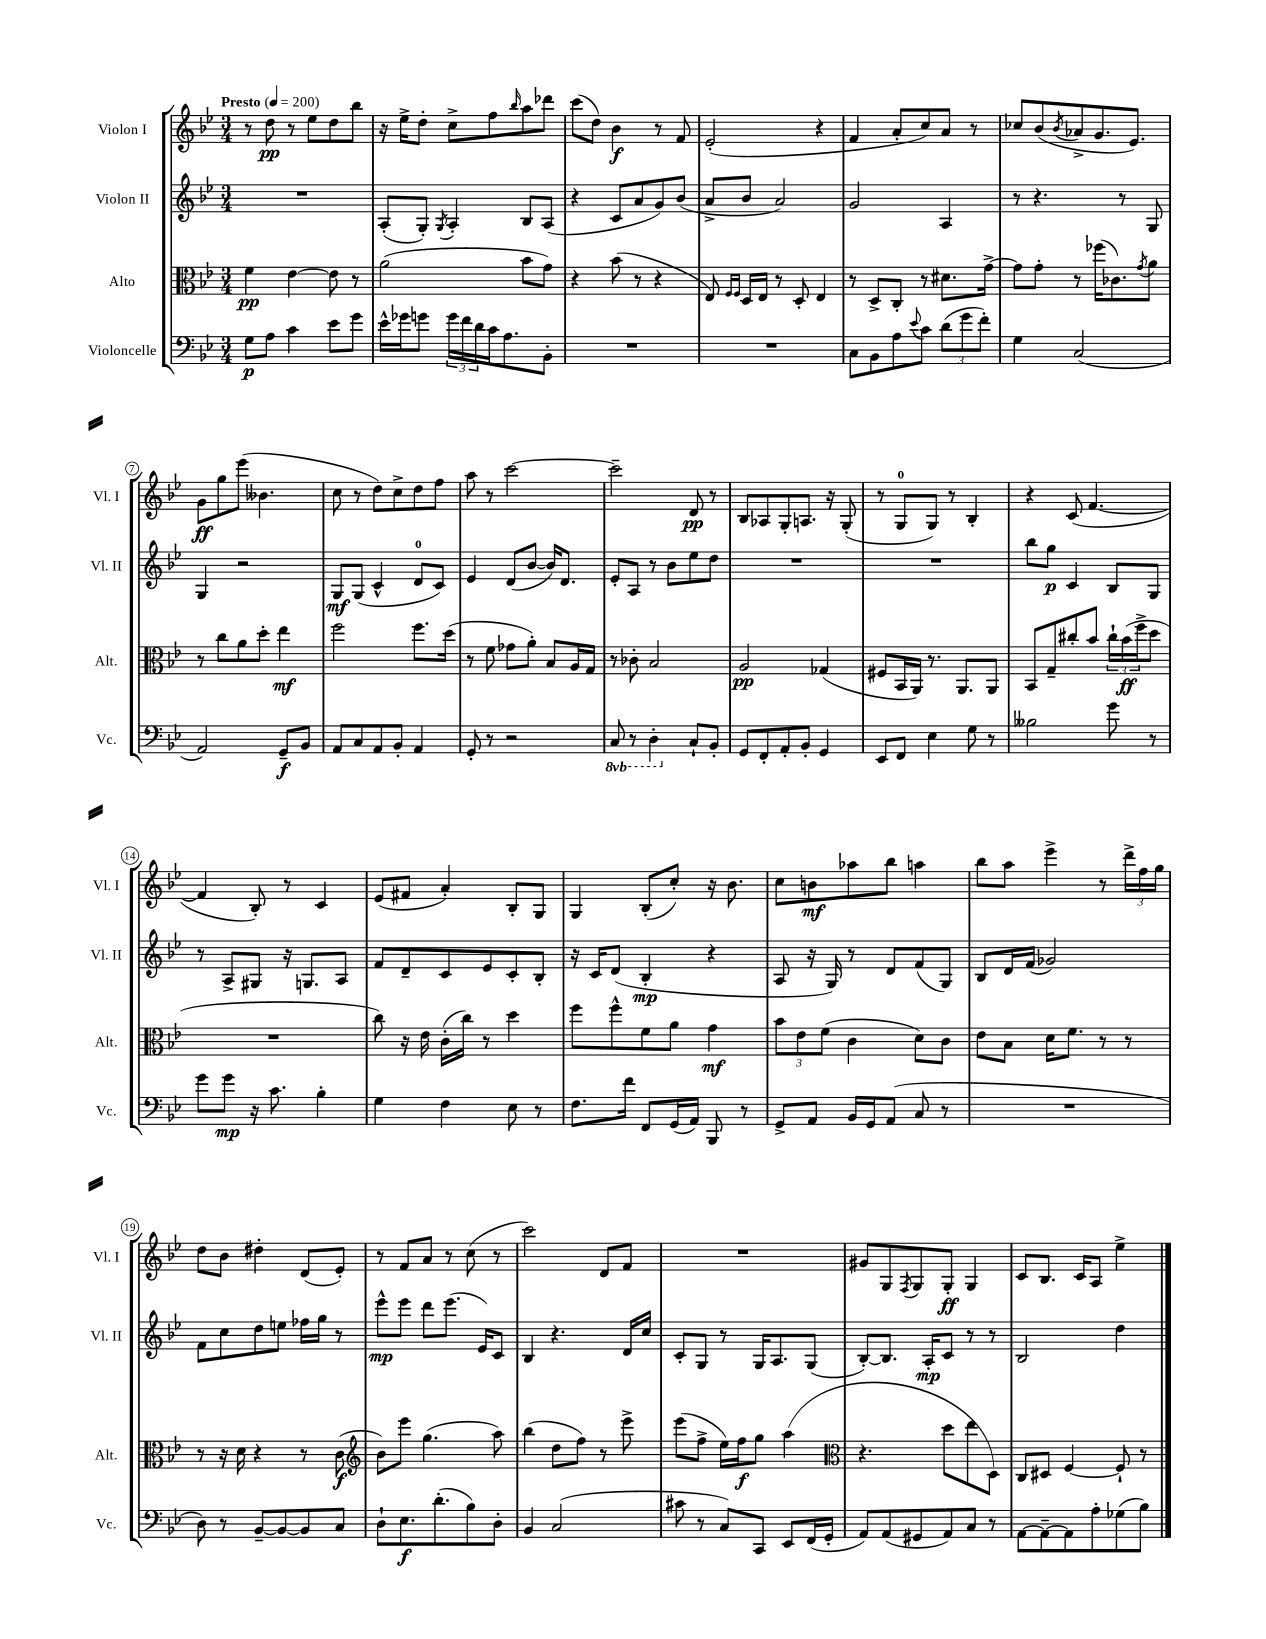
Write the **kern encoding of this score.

**kern	**kern	**kern	**kern
*staff4	*staff3	*staff2	*staff1
*clefF4	*clefC3	*clefG2	*clefG2
*k[b-e-]	*k[b-e-]	*k[b-e-]	*k[b-e-]
*M3/4	*M3/4	*M3/4	*M3/4
*MM200	*MM200	*MM200	*MM200
8G\L	4f\	2.r	8r
8A\J	.	.	8dd\
4c\	[4e-\	.	8r
.	.	.	8ee-\L
8e-\L	8e-\]	.	8dd\
8g\J	8r	.	8bb-\J
=	=	=	=
16e-^^\LL	(2a\	(8A'/L	16r
16g-\J	.	.	16ee-^\LK
8g\J	.	8G'/J)	8dd'\J
.	.	8qG/	.
24g\LL	.	4A'/	8cc^\L
24f\	.	.	.
24d\	.	.	.
16c\J	.	.	8ff\
8.A\	.	.	.
.	.	.	16qqbb-/
.	8b-\L	8B-/L	8aa\
8BB-'\J	8g\J)	(8A/J	8ddd-\J
=	=	=	=
2.r	4r	4r	(8ccc\L
.	.	.	8dd\J)
.	(8b-\	8c/L	4b-\
.	8r	8a/	.
.	4r	8g/)	8r
.	.	(8b-/J	8f/
=	=	=	=
2.r	8E-/)	8a^/L	(2e-'/
.	16qqF/LL	.	.
.	16qqF/JJ	.	.
.	16D/LL	8b-/J	.
.	16E-/JJ	.	.
.	8r	2a/)	.
.	8D'/	.	.
.	4E-/	.	4r
=	=	=	=
8C\L	8r	2g/	4f/
8BB-\	8D^/L	.	.
8A\	8C'/J	.	8a'/L
8qqe-/	.	.	.
8c\J	8r	.	8cc/)
(12d\L	8.d#\L	4A/	8a/J
12g\	.	.	.
.	.	.	8r
12f'\J)	.	.	.
.	[16g^\Jk	.	.
=	=	=	=
4G\	8g\]L	8r	8cc-/L
.	8g'\J	4.r	(8b-/
.	.	.	8qb-/
(2C/	8r	.	8a-^/
.	(16ff-\LK	.	8.g/
.	8.c-\)	.	.
.	.	8r	.
.	.	.	8.e-/J)
.	8qg/	.	.
.	8a\J	8G/	.
=	=	=	=
2AA/)	8r	4G/	8g\L
.	8cc\L	.	8gg\
.	8a\	2r	(8eee-\J
.	8dd'\J	.	4.b--\
8GG~/L	4ee-\	.	.
8BB-/J	.	.	.
=	=	=	=
8AA/L	2ff\	8G/L	8cc\
8C/	.	(8G/J	8r
8AA/	.	4c^^/	8dd\L)
8BB-'/J	.	.	8cc^\
4AA/	8.ff\L	8d/L	8dd\
.	.	8c/J)	8ff\J
.	(16dd\Jk	.	.
=	=	=	=
8GG'/	8r	4e-/	8aa\
8r	8f\	.	8r
2r	8g-\L	(8d/L	[2ccc\
.	8a'\J)	[8b-/J	.
.	8B-/L	16b-/]LK)	.
.	.	8.d/J	.
.	16A/L	.	.
.	16G/JJ	.	.
=	=	=	=
8CC/	8r	8e-'/L	2ccc~\]
8r	8c-'\	8A/J	.
4DD'\	2B-/	8r	.
.	.	8b-\L	.
8C`/L	.	8ee-\	8d/
8BB-'/J	.	8dd\J	8r
=	=	=	=
8GG/L	2A/	2.r	8B-/L
8FF'/	.	.	8A-/
8AA'/	.	.	8G'/
8BB-'/J	.	.	8.A/J
4GG/	(4G-/	.	.
.	.	.	16r
.	.	.	(8G'/
=	=	=	=
8EE-/L	8F#/L	2.r	8r
8FF/J	16BB-/L	.	8G/L
.	16AA/JJ)	.	.
4E-\	8.r	.	8G/J)
.	.	.	8r
.	8.AA/L	.	.
8G\	.	.	4B-'/
8r	8AA/J	.	.
=	=	=	=
2B--\	8BB-/L	8bb-\L	4r
.	8G~/	8gg\J	.
.	8cc#'/	4c/	(8c/
.	8b-/J	.	[4.f/
8g\	24cc#`\LL	8B-/L	.
.	(24b-\	.	.
.	24ff^\J	.	.
8r	8dd\J	8G/J	.
=	=	=	=
8g\L	2.r	8r	4f/]
8g\J	.	8A^/L	.
16r	.	8G#/J	8B-'/)
8.c\	.	.	.
.	.	16r	8r
.	.	8.G/L	.
4B-'\	.	.	4c/
.	.	8A/J	.
=	=	=	=
4G\	8cc\)	8f/L	(8e-/L
.	16r	8d~/	8f#/J
.	16e-\	.	.
4F\	(16c'\LL	8c/	4a'/)
.	16cc\JJ)	.	.
.	8r	8e-/	.
8E-\	4dd\	8c'/	8B-'/L
8r	.	8B-'/J	8G/J
=	=	=	=
8.F\L	8ff\L	16r	4G/
.	.	16c/LK	.
.	8ff^^\	(8d/J	.
16f\Jk	.	.	.
8FF/L	8f\	4B-'/	(8B-'/L
(16GG/L	8a\J	.	8cc'/J)
16AA/JJ)	.	.	.
8BBB-/	4g\	4r	16r
.	.	.	8.b-\
8r	.	.	.
=	=	=	=
8GG^/L	12b-\L	8A/	8cc\L
.	12e-\	.	.
8AA/J	.	16r	8b\
.	(12f\J	.	.
.	.	16G/)	.
16BB-/LL	4c\	8r	8aa-\
16GG/J	.	.	.
(8AA/J	.	8d/L	8bb-\J
8C/	8d\L)	(8f/	4aa\
8r	8c\J	8G/J)	.
=	=	=	=
2.r	8e-\L	8B-/L	8bb-\L
.	8B-\J	16d/L	8aa\J
.	.	(16f/JJ	.
.	16d\LK	2g-/)	4eee-^\
.	8.f\J	.	.
.	8r	.	8r
.	8r	.	24ddd^\LL
.	.	.	24ff\
.	.	.	24gg\JJ
=	=	=	=
8D\)	8r	8f\L	8dd\L
8r	16r	8cc\	8b-\J
.	16d\	.	.
[8BB-~/L	4r	8dd\	4dd#'\
8BB-/_	.	8ee\J	.
8BB-/]	8r	16ff-\LL	(8d/L
.	.	16gg\JJ	.
8C/J	(8c\	8r	8e-'/J)
=	=	=	=
*	*clefG2	*	*
8D`\L	8b-\L)	8eee-^^\L	8r
8.E-\	8eee-\J	8eee-\J	8f/L
.	(4.gg\	8ddd\L	8a/J
(8.d'\	.	.	.
.	.	(8.eee-\J	8r
8B-\)	.	.	(8cc\
.	.	16e-/LK)	.
8D'\J	8aa\)	8c/J	8r
=	=	=	=
4BB-/	(4bb-\	4B-/	2ccc\)
(2C/	8dd\L	4.r	.
.	8ff\J)	.	.
.	8r	.	8d/L
.	8eee-^\	16d/LL	8f/J
.	.	16cc/JJ	.
=	=	=	=
8c#\	(8eee-\L	8c'/L	2.r
8r	8ff^\J	8G/J	.
8C/L)	16ee-\LL)	8r	.
.	16ff\J	.	.
8CC/J	8gg\J	16G/LK	.
.	.	8.A/	.
8EE-/L	(4aa\	.	.
(16FF/L	.	(8G/J	.
16GG'/JJ	.	.	.
=	=	=	=
*	*clefC3	*	*
8AA/L)	4.r	[8B-'/L)	8g#/L
(8AA/	.	8.B-/]J	8G/
.	.	.	8qF/
8GG#/	.	.	8G/
.	.	16A'/LK	.
8AA/)	8dd\L	8c/J	8G'/J
8C/J	8ee-\	8r	4G/
8r	8D\J)	8r	.
=	=	=	=
[8AA\L	8C/L	2B-/	8c/L
8AA~\_	8D#/J	.	8.B-/J
8AA\]	[4F/	.	.
.	.	.	16c/LK
8A'\	.	.	8A/J
(8G-\	8F`/]	4dd\	4ee-^\
8B-\J)	8r	.	.
==	==	==	==
*-	*-	*-	*-
